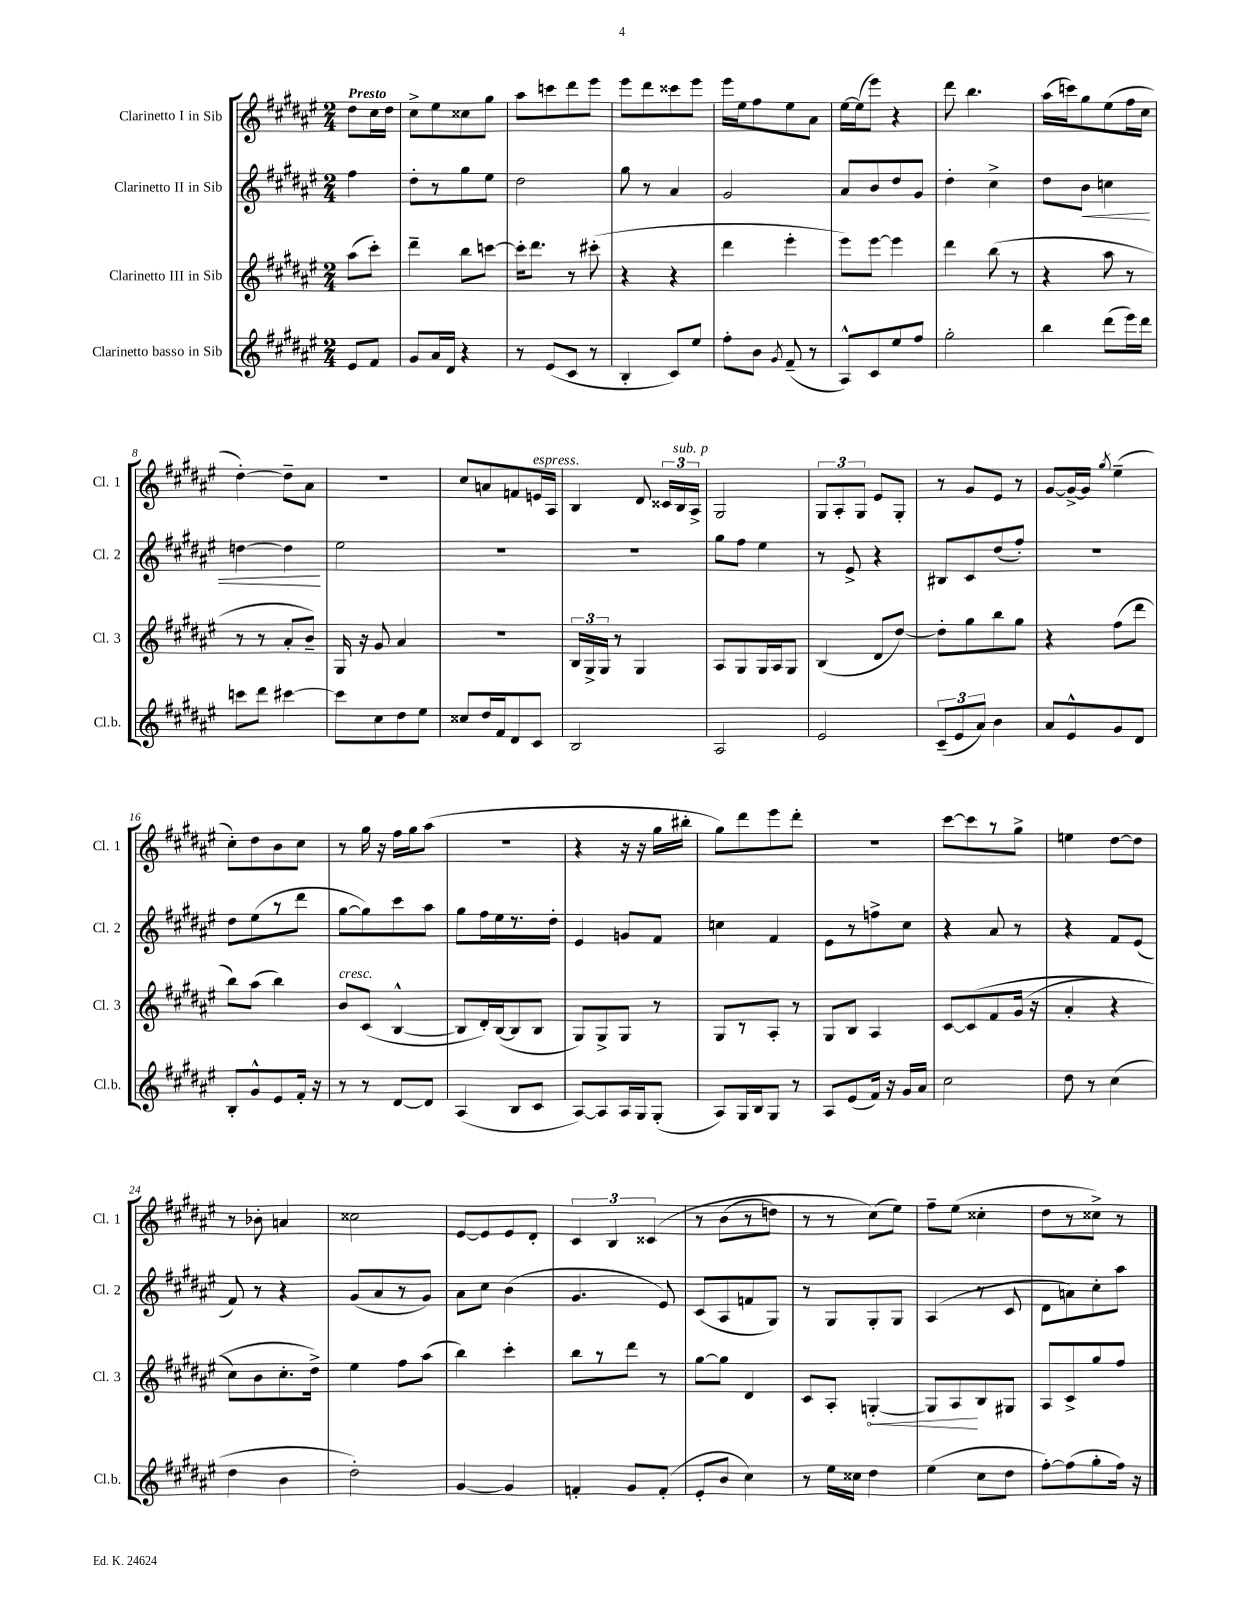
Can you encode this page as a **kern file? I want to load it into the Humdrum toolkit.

**kern	**kern	**kern	**kern
*staff4	*staff3	*staff2	*staff1
*clefG2	*clefG2	*clefG2	*clefG2
*k[f#c#g#d#a#e#]	*k[f#c#g#d#a#e#]	*k[f#c#g#d#a#e#]	*k[f#c#g#d#a#e#]
*M2/4	*M2/4	*M2/4	*M2/4
8e#	(8aa#	4ff#	8dd#
8f#	8ccc#')	.	16cc#
.	.	.	16dd#
=	=	=	=
8g#	4ddd#~	8dd#'	8cc#^
16a#	.	8r	8ee#
16d#	.	.	.
4r	8bb	8gg#	8cc##
.	[8ccc	8ee#	8gg#
=	=	=	=
8r	16ccc']	2dd#	8aa#
.	8.ddd#	.	.
(8e#	.	.	8ccc
8c#	8r	.	8ddd#
8r	(8ccc#'	.	8eee#
=	=	=	=
4B'	4r	8gg#	8eee#
.	.	8r	8ddd#
8c#)	4r	4a#	8ccc##
8ee#	.	.	8eee#
=	=	=	=
8ff#'	4ddd#	2g#	16eee#
.	.	.	16ee#
8b	.	.	8ff#
8qg#	.	.	.
(8f#~	4eee#'	.	8ee#
8r	.	.	8a#
=	=	=	=
8A#^^)	8eee#)	8a#	[16ee#
.	.	.	(16ee#]
8c#	[8eee#	8b	8eee#)
8ee#	4eee#]	8dd#	4r
8ff#	.	8g#	.
=	=	=	=
2gg#'	4ddd#	4dd#'	8ddd#
.	.	.	4.bb
.	(8bb	4cc#^	.
.	8r	.	.
=	=	=	=
4bb	4r	8dd#	(16aa#
.	.	.	16ccc)
.	.	8b	8gg#
(8ddd#	8aa#	4cc	(8ee#
16eee#)	8r	.	16ff#
16ddd#	.	.	16cc#
=	=	=	=
8ccc	8r	[4dd	[4dd#')
8ddd#	8r	.	.
[4ccc#	8a#'	4dd]	8dd#~]
.	8b~)	.	8a#
=	=	=	=
8ccc#]	16G#	2ee#	2r
.	16r	.	.
8cc#	8g#	.	.
8dd#	4a#	.	.
8ee#	.	.	.
=	=	=	=
8cc##	2r	2r	8cc#
16dd#	.	.	8a
16f#	.	.	.
8d#	.	.	8f
8c#	.	.	16e
.	.	.	16A#
=	=	=	=
2B	24B	2r	4B
.	24G#^	.	.
.	24G#	.	.
.	8r	.	.
.	4G#	.	8d#
.	.	.	24c##
.	.	.	24B
.	.	.	24A#^
=	=	=	=
2A#	8A#	8gg#	2G#
.	8G#	8ff#	.
.	16G#	4ee#	.
.	16A#	.	.
.	8G#	.	.
=	=	=	=
2e#	(4B	8r	12G#
.	.	.	12A#'
.	.	8e#^	.
.	.	.	12G#
.	8d#	4r	8e#
.	[8dd#)	.	8G#'
=	=	=	=
(12c#~	8dd#']	8B#	8r
12e#	.	.	.
.	8gg#	8c#	8g#
12a#)	.	.	.
4b	8bb	(8dd#	8e#
.	8gg#	8ff#')	8r
=	=	=	=
8a#	4r	2r	[8g#
8e#^^	.	.	16g#^_
.	.	.	16g#]
.	.	.	8qgg#
8g#	(8ff#	.	(4ee#~
8d#	8ddd#	.	.
=	=	=	=
8B'	8bb)	8dd#	8cc#')
8g#^^	(8aa#	(8ee#	8dd#
8e#	4bb)	8r	8b
16f#'	.	8ddd#	8cc#
16r	.	.	.
=	=	=	=
8r	8b	[8gg#	8r
8r	(8c#	8gg#])	16gg#
.	.	.	16r
[8d#	[4B^^	8ccc#	16ff#
.	.	.	16gg#
8d#]	.	8aa#	(8aa#
=	=	=	=
(4A#	8B]	8gg#	2r
.	16d#')	16ff#	.
.	([16B	16ee#	.
8B	8B]	8.r	.
8c#	8B	.	.
.	.	16dd#'	.
=	=	=	=
[8A#)	8G#)	4e#	4r
8A#]	8G#^	.	.
16A#	8G#	8g	16r
16G#	.	.	16r
(8G#'	8r	8f#	16gg#
.	.	.	16bb#'
=	=	=	=
8A#)	8G#	4cc	8gg#)
16G#	8r	.	8ddd#
16B	.	.	.
8G#	8A#'	4f#	8eee#
8r	8r	.	8ddd#'
=	=	=	=
8A#	8G#	8e#	2r
(8e#	8B	8r	.
16f#)	4A#	8ff^	.
16r	.	.	.
16g#	.	8cc#	.
16a#	.	.	.
=	=	=	=
2cc#	[8c#	4r	[8ccc#
.	&(8c#]	.	8ccc#]
.	8f#	8a#	8r
.	(16g#	8r	8gg#^
.	16r	.	.
=	=	=	=
8dd#	4a#'	4r	4ee
8r	.	.	.
(4cc#	4r	8f#	[8dd#
.	.	(8e#	8dd#]
=	=	=	=
4dd#	8cc#)	8f#)	8r
.	8b	8r	8b-'
4b	8.cc#'	4r	4a
.	16dd#^&)	.	.
=	=	=	=
2dd#')	4ee#	(8g#	2cc##
.	.	8a#	.
.	8ff#	8r	.
.	(8aa#	8g#)	.
=	=	=	=
[4g#	4bb)	8a#	[8e#
.	.	8cc#	8e#]
4g#]	4ccc#'	(4b	8e#
.	.	.	8d#'
=	=	=	=
4f'	8bb	4.g#	6c#
.	8r	.	.
.	.	.	6B
8g#	8ddd#	.	.
.	.	.	&(6c##
(8f'	8r	8e#)	.
=	=	=	=
8e#'	[8gg#	(8c#	8r
8b	8gg#]	8A#	(8b
4cc#)	4d#	8f	8r
.	.	8G#)	8dd)
=	=	=	=
8r	8c#	8r	8r
16ee#	8A#'	8G#	8r
16cc##	.	.	.
4dd#	[4G'	8G#'	(8cc#&)
.	.	8G#	8ee#)
=	=	=	=
(4ee#	8G]	(4A#	8ff#~
.	8A#	.	(8ee#
8cc#	8B	8r	4cc##'
8dd#	8G#	8c#	.
=	=	=	=
[8ff#')	8A#	8d#	8dd#
(8ff#]	8c#^	8a)	8r
8gg#'	8gg#	8cc#'	8cc##^)
16ff#)	8ff#	8aa#	8r
16r	.	.	.
==	==	==	==
*-	*-	*-	*-
